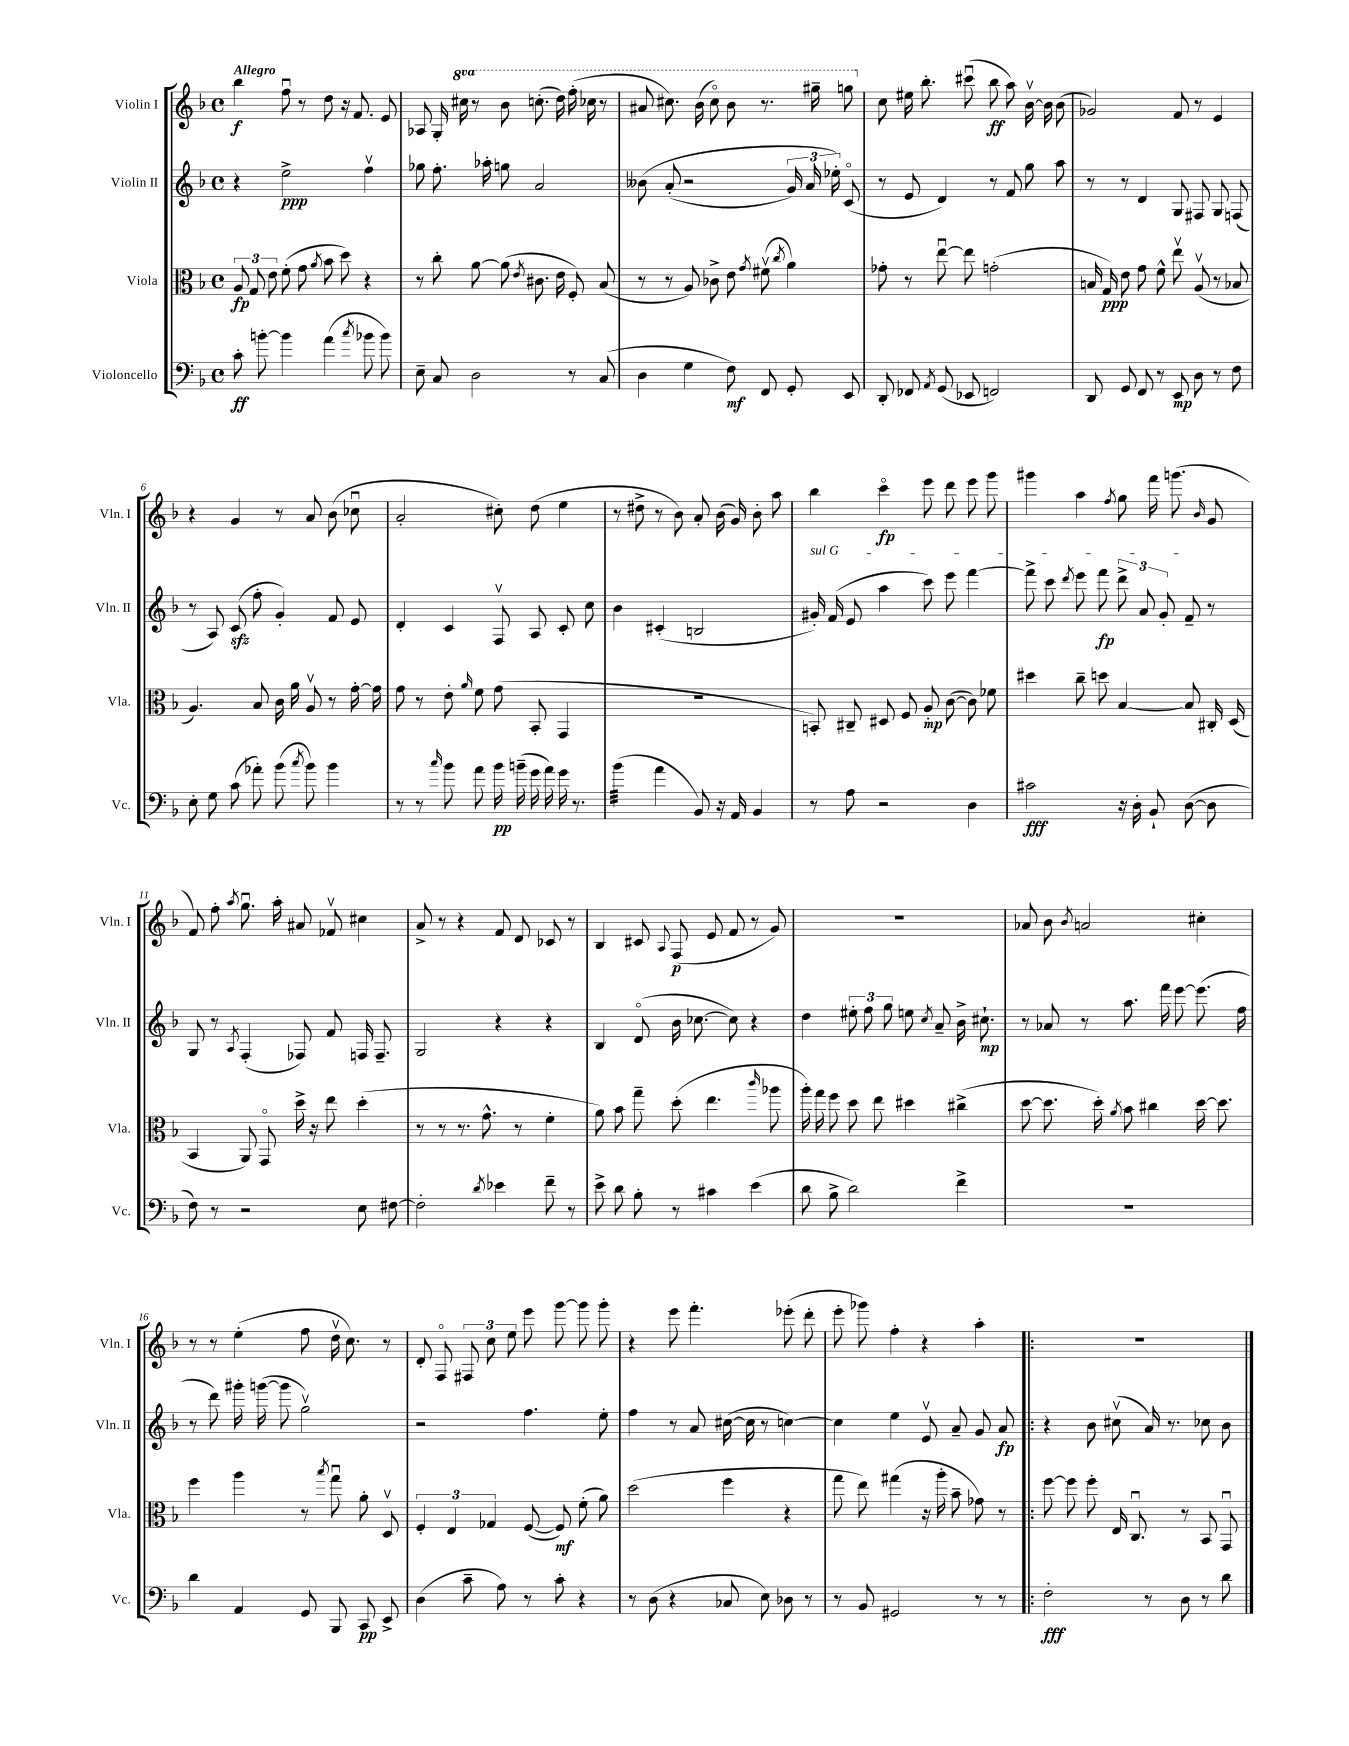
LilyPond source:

<<
\new StaffGroup <<
\new Staff = "s0" \with { instrumentName = "Violin I" shortInstrumentName = "Vln. I" } {
    \clef treble \key f \major \defaultTimeSignature \time 4/4 \set Staff.ottavationMarkups = #ottavation-simple-ordinals \tempo "Allegro"
    \autoBeamOff bes''4\f f''8\downbow r8 d''8 r16 f'8. e'8 |
    aes8 g16-. \ottava #1 cis'''16 r8 bes''8 c'''8.-.( d'''16) f'''16-.( ces'''16 r8 |
    ais''8 cis'''8.) bes''16( cis'''8\flageolet) bes''8 r8. gis'''16-- g'''8 \ottava #0 |
    c''8 eis''16 bes''8.-. cis'''8\downbow( bes''8\ff a''8) bes'16~\upbow bes'16 bes'8( |
    ges'2) f'8 r8 e'4 |
    r4 g'4 r8 a'8 bes'8( ces''8\downbow |
    a'2-. cis''8-.) d''8( e''4 |
    r8 dis''8-> r8 bes'8) a'8-. bes'16( g'16) bes'8-. a''8 |
    bes''4 c'''4\flageolet\fp e'''8 d'''8 e'''8 g'''8 |
    gis'''4 a''4 \acciaccatura { f''8 } g''8 f'''16 g'''8.( \grace { bes'16 } g'8 |
    f'8) f''8-. \acciaccatura { a''8 } g''8.\downbow a''16-. ais'8 fes'8\upbow cis''4 |
    a'8-> r8 r4 f'8 d'8 ces'8 r8 |
    bes4 cis'8 \appoggiatura { a8 } f8\p( e'8 f'8 r8 g'8) |
    R1 |
    aes'8 bes'8 \acciaccatura { bes'8 } a'2 cis''4-. |
    r8 r8 e''4-.( f''8 d''16\upbow c''8.) r8 |
    d'8-. f8\flageolet \tuplet 3/2 { fis8 c''8 e''8 } e'''8 g'''8~ g'''8 g'''8-. |
    r4 e'''8 f'''4.-. ees'''8-.( d'''8-. |
    e'''8-. ges'''8) f''4-. r4 a''4-. |
    \bar ".|:" R1 \bar "|." |
}
\new Staff = "s1" \with { instrumentName = "Violin II" shortInstrumentName = "Vln. II" } {
    \clef treble \key f \major \defaultTimeSignature \time 4/4
    \autoBeamOff r4 e''2->\ppp f''4\upbow |
    ges''8 f''8.-. aes''16-. g''8 a'2 |
    beses'8\( a'8-.( r2 \tuplet 3/2 { g'16) a'16 ees''16-.\) } c'8\flageolet( |
    r8 e'8 d'4) r8 f'8 g''8 a''8 |
    r8 r8 d'4 g8 fis8 g8 f8( |
    r8 a8) c'8\sfz( f''8-. g'4-.) f'8 e'8 |
    d'4-. c'4 f8\upbow a8 c'8-. c''8 |
    bes'4 cis'4-.( b2 |
    \once \override TextSpanner.bound-details.left.text = \markup { \italic "sul G" } gis'16-.\startTextSpan) f'16( e'8 a''4 c'''8) e'''8 f'''4~ |
    f'''8-> c'''8 \acciaccatura { d'''8 } e'''8 f'''8\fp \tuplet 3/2 { d'''8-> a'8 g'8-. } f'8--\stopTextSpan r8 |
    g8 r8 \acciaccatura { a8 } f4-.( fes8) f'8 f16 f8.-- |
    g2 r4 r4 |
    bes4 d'8\flageolet( bes'16 ces''8.~ ces''8) r4 |
    d''4 \tuplet 3/2 { eis''8-. f''8 g''8 } e''8 \acciaccatura { c''8 } a'8-- bes'16-> cis''8.-!\mp |
    r8 aes'8 r8 a''8. f'''16 e'''8~ e'''8.( f''16 |
    r8 d'''8) gis'''16-. g'''16~( g'''8 g''2\upbow) |
    r2 f''4. e''8-. |
    f''4 r8 a'8 cis''16~( cis''16 r8 c''4~) |
    c''4 e''4 e'8\upbow a'8-- g'8 a'8\fp |
    \bar ".|:" r4 bes'8 cis''8\upbow( a'16) r8. ces''8 bes'8 \bar "|." |
}
\new Staff = "s2" \with { instrumentName = "Viola" shortInstrumentName = "Vla." } {
    \clef alto \key f \major \defaultTimeSignature \time 4/4
    \autoBeamOff \tuplet 3/2 { a8\fp g8 e'8 } f'8-.( g'8 \acciaccatura { a'8 } bes'8 d''8) r4 |
    r8 c''8-. a'8~ a'8( \acciaccatura { e'8 } cis'8. e'16 f8-.) bes8( |
    r8 r8 a8) ces'8-> e'8 \acciaccatura { g'8 } fis'8\upbow( \acciaccatura { c''8 } a'4) |
    ges'8-. r8 e''8~\downbow e''8 g'2-.( |
    b16 g16\ppp) e'8 g'8 f'8-^ e''8\upbow a8\upbow( r8 bes8 |
    a4.) bes8 c'16 a'16 a8\upbow r8 g'16~-. g'16 |
    g'8 r8 e'8-. \grace { a'16 } f'8 g'8( bes,8-. g,4 |
    R1 |
    b,8-.) cis8-- dis8 f8 a8-.\mp c'8~( c'8) fes'8 |
    dis''4 c''8-- d''8 bes4~ bes8 cis16-. d16( |
    bes,4 a,8) g,8\flageolet d''16-> r16 e''8 d''4-.( |
    r8 r8 r8. g'8.-^ r8 f'4-. |
    a'8) bes'8 g''8-- d''8-.( e''4. \grace { c'''16 } aes''8 |
    a''16-.) g''16 f''8 d''8 e''8 dis''4 cis''4->( |
    d''8~ d''8. d''16-.) \acciaccatura { a'8 } bes'8 cis''4 d''16~ d''8. |
    f''4 a''4 r8 \acciaccatura { bes''8 } g''8\downbow a'8-. d8\upbow |
    \tuplet 3/2 { f4-. e4 ges4 } f8~( f8\mf) f'8-.( a'8) |
    d''2( f''4 r4 |
    g''8 e''8) gis''4( r16 a''16-. bes'8-- ges'8) r8 |
    \bar ".|:" f''8~ f''8 f''8-. e16 c8.\downbow r8 bes,8 g,8\downbow \bar "|." |
}
\new Staff = "s3" \with { instrumentName = "Violoncello" shortInstrumentName = "Vc." } {
    \clef bass \key f \major \defaultTimeSignature \time 4/4
    \autoBeamOff c'8-.\ff b'8~-. b'4 a'4( \acciaccatura { c''8 } bes'8 bes'8) |
    e8-- c8 d2 r8 c8( |
    d4 g4 f8\mf) f,8 g,8-. e,8 |
    d,8-. fes,8 \acciaccatura { a,8 } g,8( ees,8 f,2) |
    d,8 g,8 f,8 r8 e,8\mp d8 r8 f8 |
    e8-. g8 c'8( aes'8-.) bes'8( \acciaccatura { c''8 } bes'8) bes'4 |
    r8 r8 \grace { c''16 } bes'8 a'8 bes'16\pp b'16--( g'16 a'16) g'16 r8. |
    bes'4:32( a'4 bes,8) r16 a,16 bes,4 |
    r8 a8 r2 d4 |
    cis'2\fff r16 d16-. bes,8-! d8~( d8 |
    f8) r8 r2 e8 fis8~ |
    fis2-. \acciaccatura { d'8 } ees'4 f'8-- r8 |
    e'8-> d'8 bes8-. r8 cis'4 e'4( |
    d'8 bes8-> d'2) f'4-> |
    R1 |
    d'4 a,4 g,8 bes,,8 c,8\pp e,8-> |
    d4( c'8-- a8) r8 c'8-. r4 |
    r8 d8( r4 ces8 e8) des8 r8 |
    r8 bes,8 gis,2 r8 r8 |
    \bar ".|:" f2-.\fff r8 d8 r8 d'8 \bar "|." |
}
>>
>>
